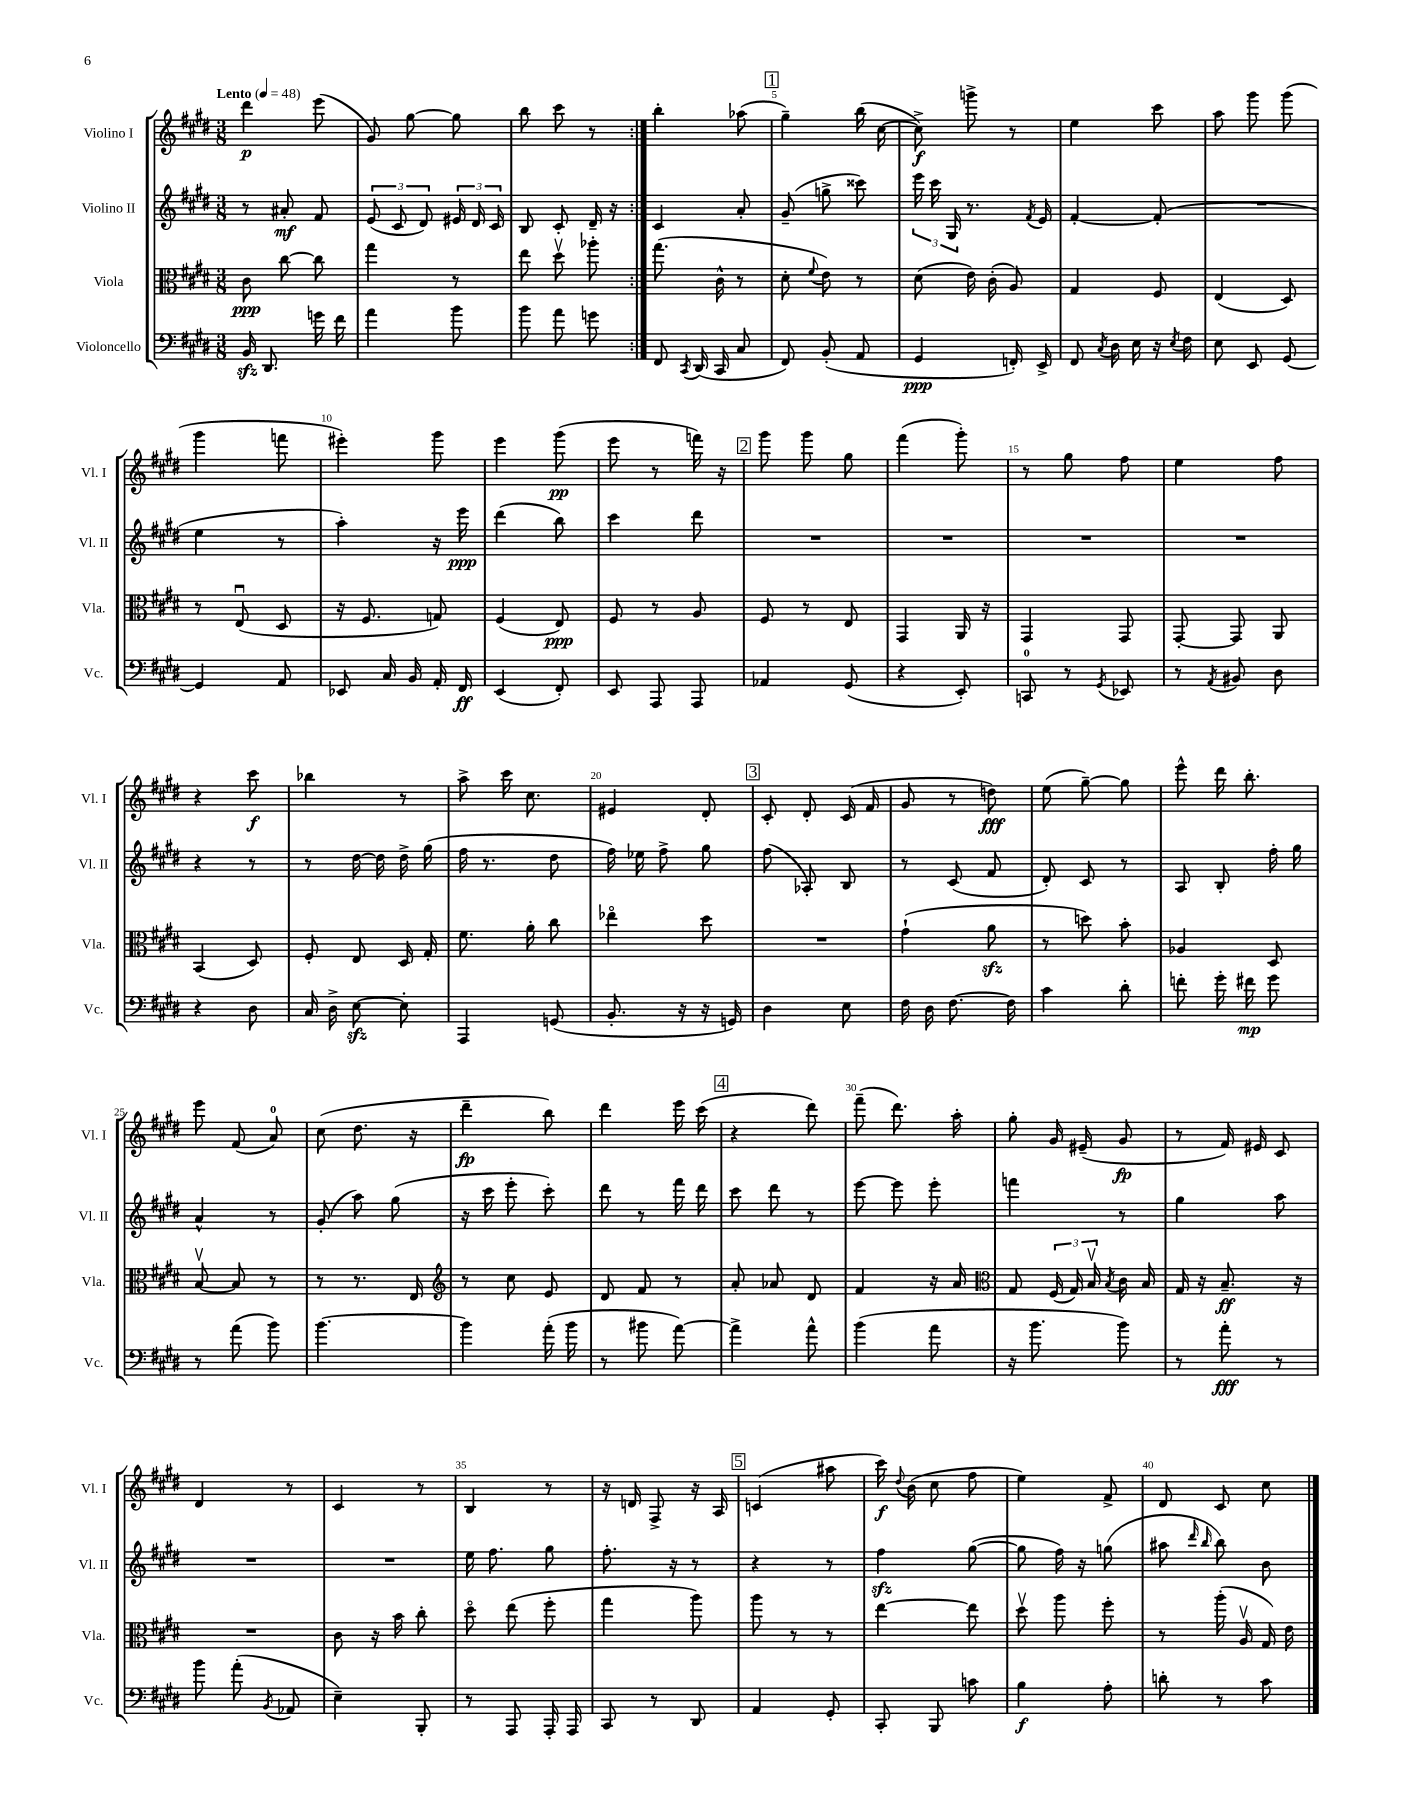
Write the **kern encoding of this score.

**kern	**dynam	**kern	**dynam	**kern	**dynam	**kern	**dynam
*part4	*part4	*part3	*part3	*part2	*part2	*part1	*part1
*staff4	*staff4	*staff3	*staff3	*staff2	*staff2	*staff1	*staff1
*I"Violoncello	*	*I"Viola	*	*I"Violino II	*	*I"Violino I	*
*I'Vc.	*	*I'Vla.	*	*I'Vl. II	*	*I'Vl. I	*
*clefF4	*	*clefC3	*	*clefG2	*	*clefG2	*
*k[f#c#g#d#]	*	*k[f#c#g#d#]	*	*k[f#c#g#d#]	*	*k[f#c#g#d#]	*
*M3/8	*	*M3/8	*	*M3/8	*	*M3/8	*
*MM48	*	*MM48	*	*MM48	*	*MM48	*
=1	=1	=1	=1	=1	=1	=1	=1
!	!	!	!	!	!	!LO:TX:a:B:t=Lento	!
16BBzz/	.	8c#\	ppp	8r	.	4ddd#\	p
8.DD#/	.	.	.	.	.	.	.
.	.	[8cc#\	.	8a#X'/	mf	.	.
16gn\	.	8cc#\]	.	8f#/	.	(8eee\	.
16f#\	.	.	.	.	.	.	.
=2	=2	=2	=2	=2	=2	=2	=2
4a\	.	4gg#\	.	(12e/	.	8g#/)	.
.	.	.	.	12c#/	.	.	.
.	.	.	.	.	.	[8gg#\	.
.	.	.	.	12d#/)	.	.	.
8b\	.	8r	.	24e#X/	.	8gg#\]	.
.	.	.	.	24d#/	.	.	.
.	.	.	.	24c#/	.	.	.
=3	=3	=3	=3	=3	=3	=3	=3
8b\	.	8ee\	.	8B/	.	8bb\	.
8a\	.	8dd#v\	.	8c#'/	.	8ccc#\	.
8gn\	.	8aa-X'\	.	16d#~/	.	8r	.
.	.	.	.	16r	.	.	.
=4:|!	=4:|!	=4:|!	=4:|!	=4:|!	=4:|!	=4:|!	=4:|!
8FF#/	.	(8.gg#\	.	4c#/	.	4bb'\	.
8qCC#/	.	.	.	.	.	.	.
(16DD#/	.	.	.	.	.	.	.
16CC#/	.	16c#^^\	.	.	.	.	.
8C#/	.	8r	.	8a'/	.	(8aa-X\	.
!!LO:REH:place=s1:t=1
=5	=5	=5	=5	=5	=5	=5	=5
8FF#/)	.	8d#'\	.	(8g#~/	.	4gg#~\)	.
.	.	8qqf#/	.	.	.	.	.
(8BB'/	.	8e\)	.	8ggn^\	.	.	.
8AA/	.	8r	.	8ccc##X\)	.	(16bb\	.
.	.	.	.	.	.	[16cc#\	.
=6	=6	=6	=6	=6	=6	=6	=6
4GG#/	ppp	(8d#\	.	24eee\	.	8cc#^\])	f
.	.	.	.	24ccc#\	.	.	.
.	.	.	.	24G#/	.	.	.
.	.	16e\)	.	8.r	.	8gggn^\	.
.	.	(16c#'\	.	.	.	.	.
16FFn'/)	.	8A/)	.	.	.	8r	.
.	.	.	.	8qf#/	.	.	.
16EE^/	.	.	.	16e/	.	.	.
=7	=7	=7	=7	=7	=7	=7	=7
8FF#/	.	4G#/	.	[4f#'/	.	4ee\	.
8qC#/	.	.	.	.	.	.	.
16D#\	.	.	.	.	.	.	.
16E\	.	.	.	.	.	.	.
16r	.	8F#/	.	(8f#'/]	.	8ccc#\	.
8qE/	.	.	.	.	.	.	.
16F#\	.	.	.	.	.	.	.
=8	=8	=8	=8	=8	=8	=8	=8
8E\	.	(4E/	.	4.r	.	8aa\	.
8EE/	.	.	.	.	.	8ggg#\	.
[8GG#/	.	8D#/)	.	.	.	(8ggg#\	.
!!LO:LB:g=z
=9	=9	=9	=9	=9	=9	=9	=9
4GG#/]	.	8r	.	4ee\	.	4ggg#\	.
.	.	(8Eu/	.	.	.	.	.
8AA/	.	8D#/	.	8r	.	8fffn\	.
=10	=10	=10	=10	=10	=10	=10	=10
8EE-X/	.	16r	.	4aa'\)	.	4eee#X'\)	.
.	.	8.F#/	.	.	.	.	.
16C#/	.	.	.	.	.	.	.
16BB/	.	.	.	.	.	.	.
16AA'/	.	8Gn/)	.	16r	.	8ggg#\	.
16FF#/	ff	.	.	16eee\	ppp	.	.
=11	=11	=11	=11	=11	=11	=11	=11
(4EE/	.	(4F#/	.	(4ddd#\	.	4eee\	.
8FF#'/)	.	8E/)	ppp	8bb\)	.	(8ggg#\	pp
=12	=12	=12	=12	=12	=12	=12	=12
8EE/	.	8F#/	.	4ccc#\	.	8eee\	.
8AAA/	.	8r	.	.	.	8r	.
8AAA/	.	8A/	.	8ddd#\	.	16fffn\)	.
.	.	.	.	.	.	16r	.
!!LO:REH:place=s1:t=2
=13	=13	=13	=13	=13	=13	=13	=13
4AA-X/	.	8F#/	.	4.r	.	8ggg#\	.
.	.	8r	.	.	.	8ggg#\	.
(8GG#/	.	8E/	.	.	.	8gg#\	.
=14	=14	=14	=14	=14	=14	=14	=14
4r	.	4GG#/	.	4.r	.	(4fff#\	.
8EE'/)	.	16AA/	.	.	.	8ggg#'\)	.
.	.	16r	.	.	.	.	.
=15	=15	=15	=15	=15	=15	=15	=15
8CCn/	.	4GG#/	.	4.r	.	8r	.
8r	.	.	.	.	.	8gg#\	.
8qGG#/	.	.	.	.	.	.	.
8EE-X/	.	8GG#/	.	.	.	8ff#\	.
=16	=16	=16	=16	=16	=16	=16	=16
8r	.	[8GG#'/	.	4.r	.	4ee\	.
8qAA/	.	.	.	.	.	.	.
8BB#X/	.	8GG#/]	.	.	.	.	.
8D#\	.	8AA/	.	.	.	8ff#\	.
!!LO:LB:g=z
=17	=17	=17	=17	=17	=17	=17	=17
4r	.	(4BB/	.	4r	.	4r	.
8D#\	.	8D#/)	.	8r	.	8ccc#\	f
=18	=18	=18	=18	=18	=18	=18	=18
16C#/	.	8F#'/	.	8r	.	4bb-X\	.
16D#^\	.	.	.	.	.	.	.
[8Ezz\	.	8E/	.	[16dd#\	.	.	.
.	.	.	.	16dd#\]	.	.	.
8E'\]	.	16D#/	.	16dd#^\	.	8r	.
.	.	16G#'/	.	(16gg#\	.	.	.
=19	=19	=19	=19	=19	=19	=19	=19
4AAA/	.	8.f#\	.	16ff#\	.	8aa^\	.
.	.	.	.	8.r	.	.	.
.	.	.	.	.	.	16ccc#\	.
.	.	16a'\	.	.	.	8.cc#\	.
(8GGn/	.	8cc#\	.	8dd#\	.	.	.
=20	=20	=20	=20	=20	=20	=20	=20
8.BB'/	.	4ee-X\	.	16ff#\)	.	4e#X/	.
.	.	.	.	16ee-X\	.	.	.
.	.	.	.	8ff#^\	.	.	.
16r	.	.	.	.	.	.	.
16r	.	8dd#\	.	8gg#\	.	8d#'/	.
16GGn/)	.	.	.	.	.	.	.
!!LO:REH:place=s1:t=3
=21	=21	=21	=21	=21	=21	=21	=21
4D#\	.	4.r	.	(8ff#\	.	8c#'/	.
.	.	.	.	8A-X'/)	.	8d#'/	.
8E\	.	.	.	8B/	.	(16c#/	.
.	.	.	.	.	.	16f#/	.
=22	=22	=22	=22	=22	=22	=22	=22
16F#\	.	(4g#`\	.	8r	.	8g#/	.
16D#\	.	.	.	.	.	.	.
[8.F#\	.	.	.	(8c#/	.	8r	.
.	.	8azz\	.	8f#/	.	8ddn\)	fff
16F#\]	.	.	.	.	.	.	.
=23	=23	=23	=23	=23	=23	=23	=23
4c#\	.	8r	.	8d#'/)	.	(8ee\	.
.	.	8ddn\)	.	8c#/	.	[8gg#~\)	.
8d#'\	.	8b'\	.	8r	.	8gg#\]	.
=24	=24	=24	=24	=24	=24	=24	=24
8fn'\	.	4A-X/	.	8A/	.	8eee^^\	.
16g#'\	.	.	.	8B'/	.	16ddd#\	.
16f#X\	mp	.	.	.	.	8.bb'\	.
8g#\	.	8D#/	.	16ff#'\	.	.	.
.	.	.	.	16gg#\	.	.	.
!!LO:LB:g=z
=25	=25	=25	=25	=25	=25	=25	=25
8r	.	[8Bv/	.	4a^^/	.	8eee\	.
(8a\	.	8B/]	.	.	.	(8f#/	.
8b\)	.	8r	.	8r	.	8a/)	.
=26	=26	=26	=26	=26	=26	=26	=26
[4.b\	.	8r	.	(8g#'/	.	(8cc#\	.
.	.	8.r	.	8aa\)	.	8.dd#\	.
.	.	.	.	(8gg#\	.	.	.
.	.	16E/	.	.	.	16r	.
=27	=27	=27	=27	=27	=27	=27	=27
*	*	*clefG2	*	*	*	*	*
4b\]	.	8r	.	16r	.	4ddd#~\	fp
.	.	.	.	16ccc#\	.	.	.
.	.	8cc#\	.	8eee'\	.	.	.
(16a'\	.	8e/	.	8ccc#'\)	.	8bb\)	.
16b\	.	.	.	.	.	.	.
=28	=28	=28	=28	=28	=28	=28	=28
8r	.	8d#/	.	8ddd#\	.	4ddd#\	.
8b#X\	.	8f#/	.	8r	.	.	.
[8a\)	.	8r	.	16fff#\	.	16eee\	.
.	.	.	.	16ddd#\	.	(16ccc#\	.
!!LO:REH:place=s1:t=4
=29	=29	=29	=29	=29	=29	=29	=29
4a^\]	.	8a'/	.	8ccc#\	.	4r	.
.	.	8a-X/	.	8ddd#\	.	.	.
8a^^\	.	8d#/	.	8r	.	8ddd#\)	.
=30	=30	=30	=30	=30	=30	=30	=30
(4b\	.	4f#/	.	[8eee\	.	(8fff#~\	.
.	.	.	.	8eee\]	.	8.ddd#\)	.
8a\	.	16r	.	8eee'\	.	.	.
.	.	16a/	.	.	.	16aa'\	.
=31	=31	=31	=31	=31	=31	=31	=31
*	*	*clefC3	*	*	*	*	*
16r	.	8G#/	.	4fffn\	.	8gg#'\	.
8.b\	.	.	.	.	.	.	.
.	.	(24F#/	.	.	.	16g#/	.
.	.	24G#/)	.	.	.	.	.
.	.	.	.	.	.	(16e#X~/	.
.	.	24Bv/	.	.	.	.	.
.	.	8qB/	.	.	.	.	.
8b\)	.	16c#\	.	8r	.	8g#/	fp
.	.	16B/	.	.	.	.	.
=32	=32	=32	=32	=32	=32	=32	=32
8r	.	16G#/	.	4gg#\	.	8r	.
.	.	16r	.	.	.	.	.
8a'\	fff	8.B~/	ff	.	.	16f#/)	.
.	.	.	.	.	.	16e#X/	.
8r	.	.	.	8aa\	.	8c#/	.
.	.	16r	.	.	.	.	.
!!LO:LB:g=z
=33	=33	=33	=33	=33	=33	=33	=33
8b\	.	4.r	.	4.r	.	4d#/	.
(8a'\	.	.	.	.	.	.	.
8qBB/	.	.	.	.	.	.	.
8AA-X/	.	.	.	.	.	8r	.
=34	=34	=34	=34	=34	=34	=34	=34
4E~\)	.	8c#\	.	4.r	.	4c#/	.
.	.	16r	.	.	.	.	.
.	.	16b\	.	.	.	.	.
8BBB'/	.	8cc#'\	.	.	.	8r	.
=35	=35	=35	=35	=35	=35	=35	=35
8r	.	8dd#\	.	16ee\	.	4B/	.
.	.	.	.	8.ff#\	.	.	.
8AAA/	.	(8ee\	.	.	.	.	.
16AAA'/	.	8ff#'\	.	8gg#\	.	8r	.
16AAA/	.	.	.	.	.	.	.
=36	=36	=36	=36	=36	=36	=36	=36
8CC#/	.	4gg#\	.	8.ff#'\	.	16r	.
.	.	.	.	.	.	16dn/	.
8r	.	.	.	.	.	8F#^/	.
.	.	.	.	16r	.	.	.
8DD#/	.	8aa\)	.	8r	.	16r	.
.	.	.	.	.	.	16A/	.
!!LO:REH:place=s1:t=5
=37	=37	=37	=37	=37	=37	=37	=37
4AA/	.	8aa\	.	4r	.	(4cn/	.
.	.	8r	.	.	.	.	.
8GG#'/	.	8r	.	8r	.	8aa#X\	.
=38	=38	=38	=38	=38	=38	=38	=38
8CC#'/	.	[4ee\	.	4ff#zz\	.	16ccc#\)	f
.	.	.	.	.	.	8qqdd#/	.
.	.	.	.	.	.	(16b\	.
8BBB/	.	.	.	.	.	8cc#\	.
8cn\	.	8ee\]	.	([8gg#\	.	8ff#\	.
=39	=39	=39	=39	=39	=39	=39	=39
4B\	f	8dd#v\	.	8gg#\]	.	4ee\)	.
.	.	8aa\	.	16ff#\)	.	.	.
.	.	.	.	16r	.	.	.
8A'\	.	8ff#'\	.	(8ggn\	.	8f#^/	.
=40	=40	=40	=40	=40	=40	=40	=40
8dn'\	.	8r	.	8aa#X\	.	8d#/	.
.	.	.	.	16qqddd#/	.	.	.
.	.	.	.	16qqbb/	.	.	.
8r	.	(16aa'\	.	8bb\)	.	8c#/	.
.	.	16Av/	.	.	.	.	.
8c#\	.	16G#/)	.	8b\	.	8cc#\	.
.	.	16e\	.	.	.	.	.
==	==	==	==	==	==	==	==
*-	*-	*-	*-	*-	*-	*-	*-
